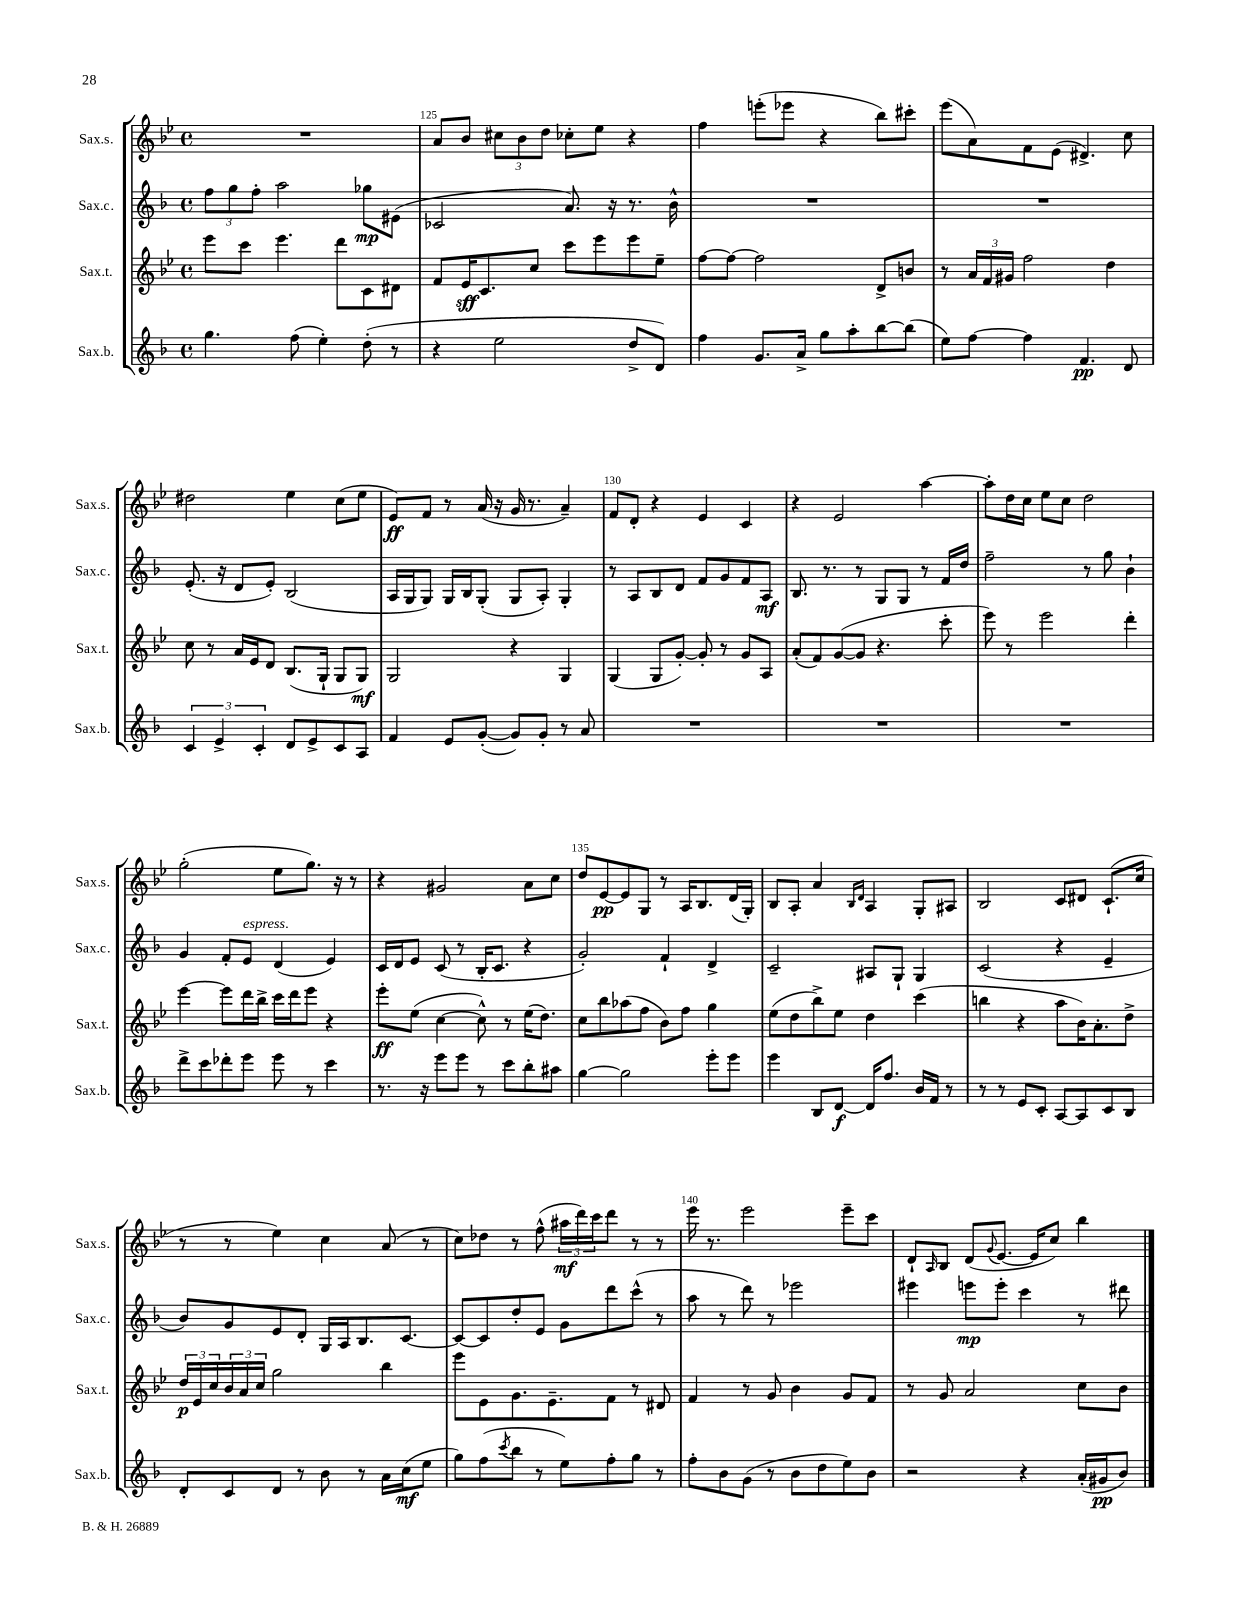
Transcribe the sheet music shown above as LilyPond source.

<<
\new StaffGroup <<
\new Staff = "s0" \with { instrumentName = "Sax.s." shortInstrumentName = "Sax.s." } {
    \clef treble \key bes \major \defaultTimeSignature \time 4/4
    R1 |
    a'8 bes'8 \tuplet 3/2 { cis''8 bes'8 d''8 } ces''8-. ees''8 r4 |
    f''4 e'''8-.( ees'''8 r4 bes''8) cis'''8-. |
    ees'''8( a'8) f'8 ees'8( dis'4.->) c''8 |
    dis''2 ees''4 c''8( ees''8 |
    ees'8\ff) f'8 r8 a'16( r16 g'16 r8. a'4--) |
    f'8 d'8-. r4 ees'4 c'4 |
    r4 ees'2 a''4~ |
    a''8-. d''16 c''16 ees''8 c''8 d''2 |
    g''2-.( ees''8 g''8.) r16 r8 |
    r4 gis'2 a'8 c''8 |
    d''8 ees'8~\pp ees'8 g8 r8 a16 bes8. d'16( g16-.) |
    bes8 a8-. a'4 \grace { bes16 d'16 } a4 g8-. ais8 |
    bes2 c'8 dis'8 c'8.-!( c''16 |
    r8 r8 ees''4) c''4 a'8( r8 |
    c''8) des''8 r8 f''8-^( \tuplet 3/2 { ais''16\mf d'''16) c'''16 } d'''8 r8 r8 |
    ees'''16 r8. ees'''2 ees'''8-- c'''8 |
    d'8-! \grace { a16 } bes8 d'8( \appoggiatura { g'8 } ees'8.~ ees'16 c''8) bes''4 \bar "|." |
}
\new Staff = "s1" \with { instrumentName = "Sax.c." shortInstrumentName = "Sax.c." } {
    \clef treble \key f \major \defaultTimeSignature \time 4/4
    \tuplet 3/2 { f''8 g''8 f''8-. } a''2 ges''8\mp eis'8( |
    ces'2 a'8.) r16 r8. bes'16-^ |
    R1 |
    R1 |
    e'8.-.( r16 d'8 e'8-.) bes2( |
    a16 g16 g8) g16 bes16 g8-.( g8 a8-.) g4-. |
    r8 a8 bes8 d'8 f'8 g'8 f'8 a8\mf |
    bes8. r8. r8 g8 g8 r8 f'16 d''16 |
    f''2-- r8 g''8 bes'4-! |
    g'4 f'8-. e'8^\markup { \italic "espress." } d'4( e'4) |
    c'16 d'16 e'8 c'8( r8 bes16-. c'8. r4 |
    g'2-.) f'4-! d'4-> |
    c'2-- ais8 g8-! g4 |
    c'2( r4 e'4-- |
    bes'8) g'8 e'8 d'8-. g16 a16 bes8. c'8.~ |
    c'8~ c'8 d''8-. e'8 g'8 d'''8 c'''8-^( r8 |
    a''8 r8 d'''8) r8 ees'''2 |
    eis'''4 e'''8\mp e'''8-. c'''4 r8 dis'''8 \bar "|." |
}
\new Staff = "s2" \with { instrumentName = "Sax.t." shortInstrumentName = "Sax.t." } {
    \clef treble \key bes \major \defaultTimeSignature \time 4/4
    ees'''8 c'''8 ees'''4. d'''8 c'8 dis'8 |
    f'8 ees'16\sff c'8. c''8 c'''8 ees'''8 ees'''8 ees''8-- |
    f''8~ f''8~ f''2 d'8-> b'8 |
    r8 \tuplet 3/2 { a'16 f'16 gis'16 } f''2 d''4 |
    c''8 r8 a'16 ees'16 d'8 bes8.( g16-! g8 g8\mf) |
    g2 r4 g4 |
    g4( g8 g'8~-.) g'8-. r8 g'8 a8 |
    a'8-.( f'8) g'8~( g'8 r4. c'''8-. |
    ees'''8) r8 ees'''2 d'''4-. |
    ees'''4~ ees'''8 d'''16 bes''16-> c'''16 d'''16 ees'''8 r4 |
    ees'''8-.\ff ees''8( c''4~ c''8-^) r8 ees''16( d''8.) |
    c''8 bes''8 aes''8( f''8 bes'8) f''8 g''4 |
    ees''8( d''8 bes''8->) ees''8 d''4 c'''4( |
    b''4 r4 a''8 bes'16) a'8.-. d''8-> |
    \tuplet 3/2 { d''16\p ees'16 c''16 } \tuplet 3/2 { bes'16 a'16 c''16 } g''2 bes''4 |
    ees'''8 ees'8 g'8. ees'8.-- f'8 r8 dis'8 |
    f'4 r8 g'8 bes'4 g'8 f'8 |
    r8 g'8 a'2 c''8 bes'8 \bar "|." |
}
\new Staff = "s3" \with { instrumentName = "Sax.b." shortInstrumentName = "Sax.b." } {
    \clef treble \key f \major \defaultTimeSignature \time 4/4
    g''4. f''8( e''4-.) d''8-.( r8 |
    r4 e''2 d''8-> d'8) |
    f''4 g'8. a'16-> g''8 a''8-. bes''8~ bes''8( |
    e''8) f''8~ f''4 f'4.\pp d'8 |
    \tuplet 3/2 { c'4 e'4-> c'4-. } d'8 e'8-> c'8 a8 |
    f'4 e'8 g'8~-.( g'8) g'8-. r8 a'8 |
    R1 |
    R1 |
    R1 |
    d'''8-> c'''8 des'''8-. e'''8 e'''8 r8 c'''4 |
    r8. r16 e'''8 e'''8 r8 c'''8 bes''8-. ais''8 |
    g''4~ g''2 e'''8-. e'''8 |
    e'''4 bes8 d'8~\f d'16 f''8. bes'16 f'16 r8 |
    r8 r8 e'8 c'8-. a8~ a8 c'8 bes8 |
    d'8-. c'8 d'8 r8 bes'8 r8 a'16 c''16\mf( e''8 |
    g''8) f''8( \acciaccatura { c'''8 } bes''8 r8 e''8) f''8-. g''8 r8 |
    f''8-. bes'8 g'8( r8 bes'8 d''8 e''8) bes'8 |
    r2 r4 a'16-.( gis'16\pp bes'8) \bar "|." |
}
>>
>>
\layout { \context { \Score currentBarNumber = #124 \override BarNumber.break-visibility = ##(#f #t #t) barNumberVisibility = #(every-nth-bar-number-visible 5) } }
